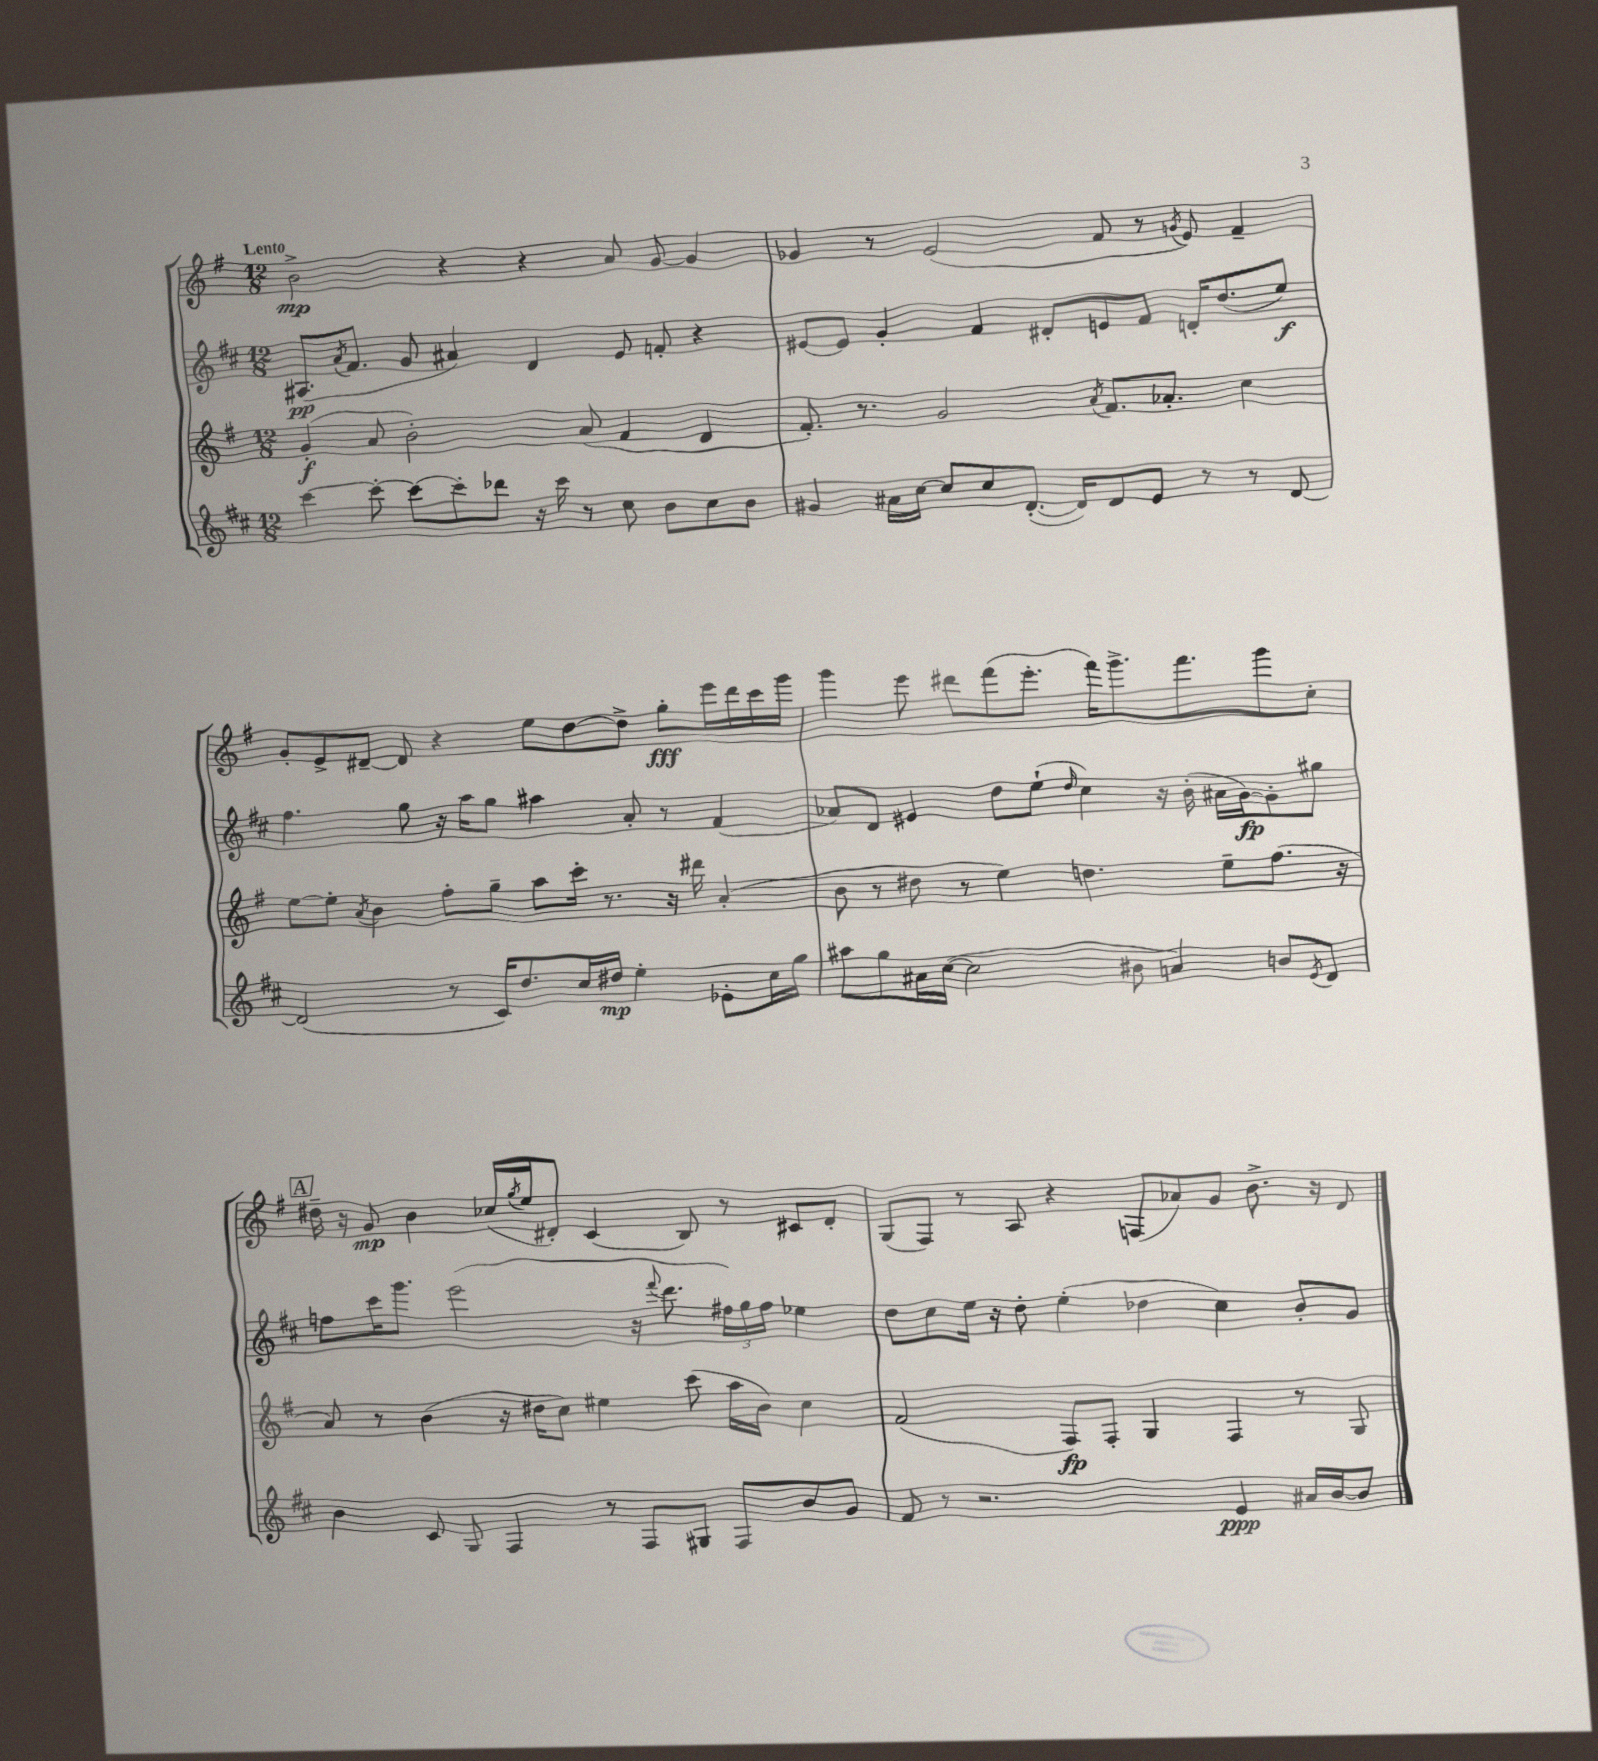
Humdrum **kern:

**kern	**kern	**kern	**kern
*staff4	*staff3	*staff2	*staff1
*clefG2	*clefG2	*clefG2	*clefG2
*k[f#c#]	*k[f#]	*k[f#c#]	*k[f#]
*M12/8	*M12/8	*M12/8	*M12/8
[4ccc#	(4g'	(8.A#	2b^
.	.	8qa	.
.	.	8.f#	.
8ccc#'_	8a	.	.
8ccc#_	2b')	8g	.
8ccc#']	.	4a#)	4r
8ddd-	.	.	.
16r	.	4d	4r
16ccc#	.	.	.
8r	(8a	.	.
8cc#	4f#	8e	8a
8b	.	8f'	[8g
8cc#	4d	4r	4g]
8b	.	.	.
=	=	=	=
4g#	8.f#')	[8e#	4g-
.	.	8e#]	.
.	8.r	.	.
16a#	.	4g'	8r
[16cc#	.	.	.
8cc#]	2g	.	(2e
8cc#	.	4f#	.
([8.d'	.	.	.
.	.	8d#'	.
16d])	.	.	.
.	8qa	.	.
8d	8.f#	8e	8f#
8e	.	8f#	8r
.	8.a-'	.	.
.	.	.	8qg
8r	.	16d'	8e)
.	.	(8.dd	.
8r	4cc	.	4f#~
[8d	.	8ee)	.
=	=	=	=
(2d]	[8ee	4.ff#	8g'
.	8ee']	.	8e^
.	8qa	.	.
.	4b	.	[8d#~
.	.	8gg	8d#]
8r	8ff#'	16r	4r
.	.	16aa	.
16c#)	8gg~	8gg	.
8.dd	.	.	.
.	8aa	4aa#	8ee
16cc#	16ccc'	.	[8dd
16dd#	8.r	.	.
4ee'	.	8a'	8dd^]
.	16r	8r	8gg'
.	16ddd#	.	.
8e-'	(4a'	(4f#	16eee
.	.	.	16ddd
16cc#	.	.	16ccc
16gg	.	.	16ggg
=	=	=	=
8aa#	8b	8a-)	4ggg
8gg	8r	8d	.
16a#	8dd#	4e#	8eee
([16cc#	.	.	.
2cc#]	8r	.	8ddd#
.	4ee)	8dd	(8fff#
.	.	(8ee`	8.eee'
.	.	16qqdd	.
.	4.dd	4cc#)	.
.	.	.	16fff#)
8b#	.	.	8.ggg^
4a)	.	16r	.
.	.	(16b'	8.fff#
.	8ee~	16a#	.
.	.	[16g)	.
8b	(8.ff#	8g']	8ggg
8qe	.	.	.
8d	.	8gg#	8cc'
.	16r	.	.
=	=	=	=
4b	8a)	8ff	16dd#~
.	.	.	16r
.	8r	16ccc#	8g
.	.	8.ggg	.
8c#	(4b	.	4b
8G	.	(2eee	.
4F#	16r	.	(16cc-
.	.	.	8qgg
.	16dd#	.	16ee
.	8cc)	.	8d#')
8r	4ee#	.	(4c
8F#	.	16r	.
.	.	8qqfff#	.
.	.	8.ddd	.
8G#	(8ccc	.	8B)
8F#	16aa	24ff#)	8r
.	.	24gg	.
.	16b)	.	.
.	.	24ff#	.
8b	4cc	4ee-	8c#
8g	.	.	8d#'
=	=	=	=
8f#	(2f#	8dd	(8G
8r	.	8cc#	8F#)
2.r	.	16ee	8r
.	.	16r	.
.	.	8dd'	8A
.	8F#)	(4ee'	4r
.	8F#'	.	.
.	4G	4dd-	(8F
.	.	.	8a-)
4e	4F#	4cc#)	8g
.	.	.	8.b^
16a#	8r	8b'	.
[16b	.	.	16r
8b]	8G	8g	8d
==	==	==	==
*-	*-	*-	*-
